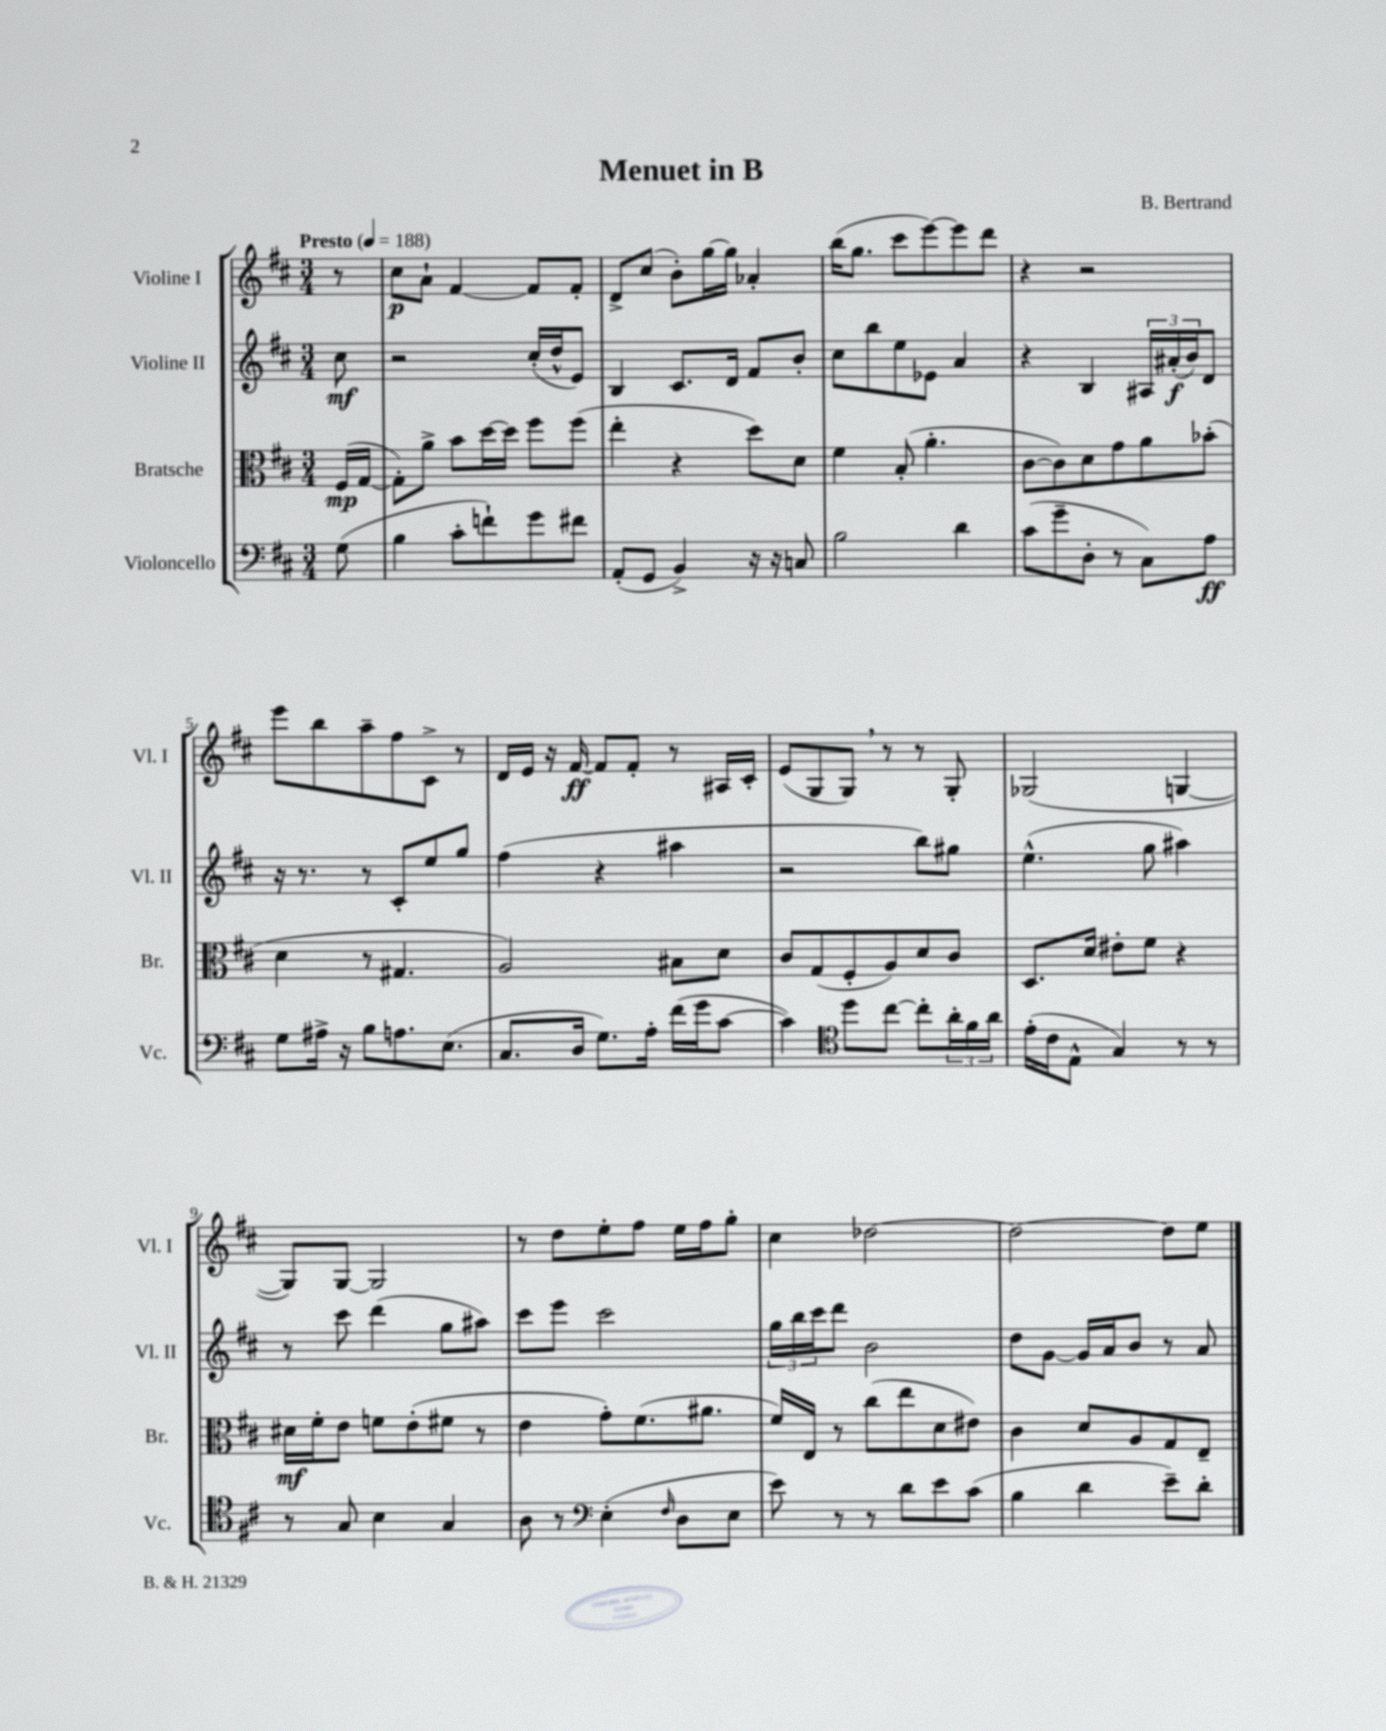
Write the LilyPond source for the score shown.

\header { title = "Menuet in B" composer = "B. Bertrand" }
<<
\new StaffGroup <<
\new Staff = "s0" \with { instrumentName = "Violine I" shortInstrumentName = "Vl. I" } {
    \clef treble \key d \major \numericTimeSignature \time 3/4 \partial 8 \tempo "Presto" 4 = 188
    r8 |
    cis''8\p a'8-! fis'4~ fis'8 fis'8-. |
    d'8-> cis''8( b'8-.) g''16~ g''16 aes'4-. |
    b''16( g''8. cis'''8 e'''8~) e'''8 d'''8 |
    r4 r2 |
    e'''8 b''8 a''8-- fis''8 cis'8-> r8 |
    d'16 e'16 r16 fis'16~\ff fis'8 fis'8-. r8 ais16 cis'16-. |
    e'8( g8 g8) \breathe r8 r8 g8-. |
    ges2( g4~ |
    g8) g8~ g2 |
    r8 d''8 e''8-. fis''8 e''16 fis''16 g''8-. |
    cis''4 des''2~ |
    des''2~ des''8 e''8 \bar "|." |
}
\new Staff = "s1" \with { instrumentName = "Violine II" shortInstrumentName = "Vl. II" } {
    \clef treble \key d \major \numericTimeSignature \time 3/4 \partial 8
    cis''8\mf |
    r2 cis''16-.( d''16-^ e'8) |
    b4 cis'8. d'16 fis'8 b'8-. |
    cis''8 b''8 e''8 ees'8 a'4 |
    r4 b4 \tuplet 3/2 { ais16 ais'16-.\f( b'16) } d'8 |
    r16 r8. r8 cis'8-. e''8 g''8 |
    fis''4( r4 ais''4 |
    r2 b''8) gis''8 |
    e''4.-^( g''8 ais''4) |
    r8 cis'''8 d'''4( g''8 ais''8) |
    cis'''8 e'''8 cis'''2 |
    \tuplet 3/2 { g''16 b''16 cis'''16 } d'''8 b'2 |
    d''8 g'8~ g'16 a'16 b'8 r8 a'8 \bar "|." |
}
\new Staff = "s2" \with { instrumentName = "Bratsche" shortInstrumentName = "Br." } {
    \clef alto \key d \major \numericTimeSignature \time 3/4 \partial 8
    fis16\mp( g16~ |
    g8-.) a'8-> b'8 d''16~ d''16 fis''8 fis''8( |
    e''4-. r4 d''8) d'8 |
    fis'4 b8-.( a'4.-. |
    cis'8~ cis'8) d'8 g'8 a'8 bes'8-.( |
    d'4 r8 gis4. |
    a2) bis8 d'8 |
    cis'8 g8( fis8-. a8) d'8 cis'8 |
    d8. d'16 eis'8-. fis'8 r4 |
    dis'16\mf fis'16-. e'8 f'8 e'8-.( fis'8 r8 |
    e'4 g'8-.) fis'8.( ais'8. |
    fis'16) e16 r8 cis''8( e''8 d'8 eis'8) |
    cis'4 d'8 a8 g8 e8-- \bar "|." |
}
\new Staff = "s3" \with { instrumentName = "Violoncello" shortInstrumentName = "Vc." } {
    \clef bass \key d \major \numericTimeSignature \time 3/4 \partial 8
    g8( |
    b4 cis'8-. f'8-!) g'8 fis'8 |
    a,8-.( g,8 b,4->) r16 r16 c8 |
    b2 d'4 |
    cis'8( g'8-- d8-. r8 cis8) a8\ff |
    g8 ais16-> r16 b8 a8. e8.( |
    cis8. d16 g8.) a16-. fis'16( g'16 cis'8~ |
    cis'4) \clef tenor d''8 cis''8~ cis''8-. \tuplet 3/2 { a'16-. fis'16 a'16 } |
    e'16-.( cis'16 e8-^ g4) r8 r8 |
    r8 g8 b4 g4 |
    a8 r8 \clef bass e4-.( \grace { fis16 } d8 e8 |
    e'8) r8 r8 d'8 e'8 cis'8( |
    b4 d'4 e'8--) d'8-. \bar "|." |
}
>>
>>
